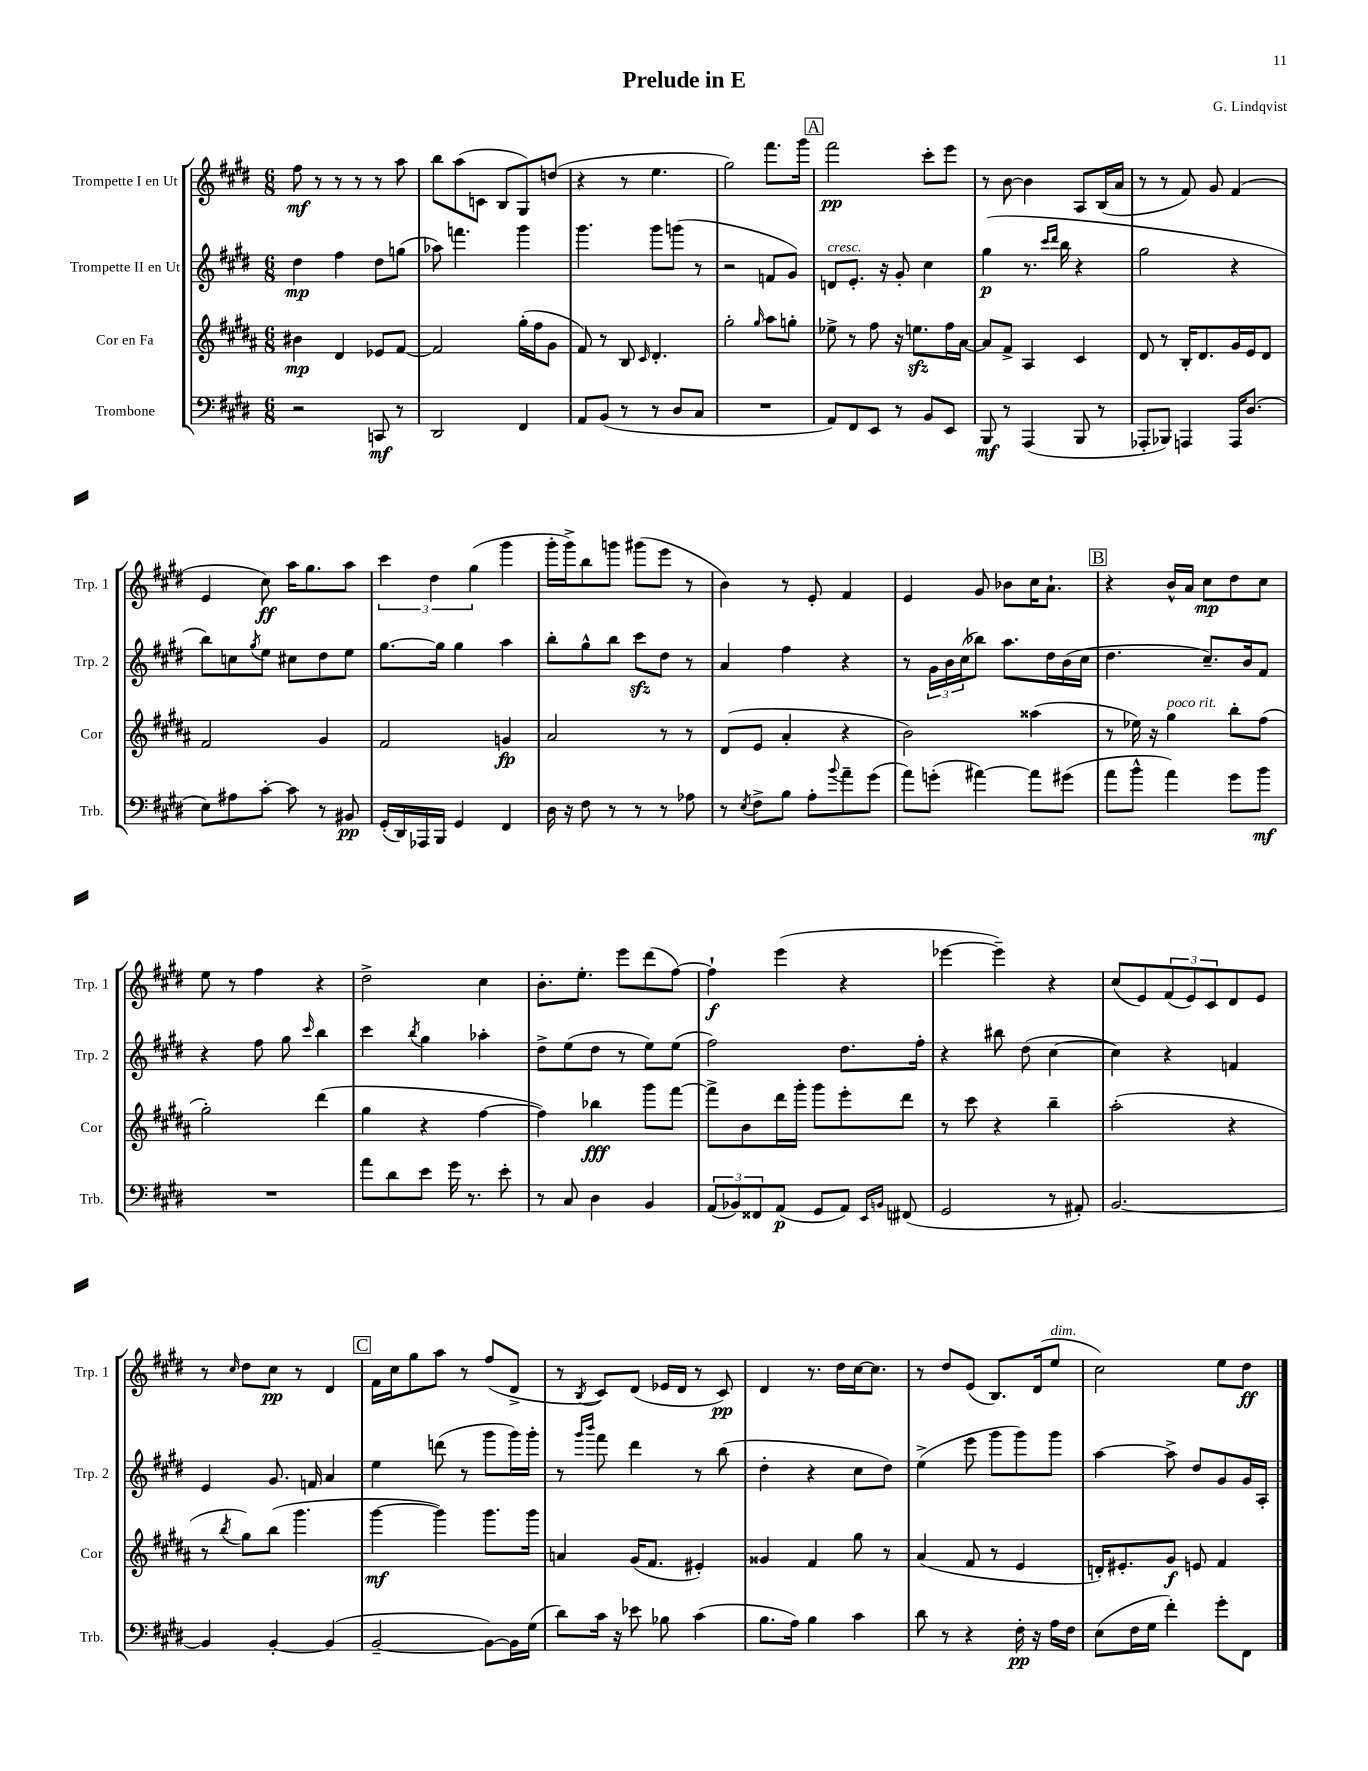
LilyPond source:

\header { title = "Prelude in E" composer = "G. Lindqvist" }
<<
\new StaffGroup <<
\new Staff = "s0" \with { instrumentName = "Trompette I en Ut" shortInstrumentName = "Trp. 1" } {
    \clef treble \key e \major \numericTimeSignature \time 6/8
    fis''8\mf r8 r8 r8 r8 a''8 |
    b''8 a''8( c'8 b8 gis8) d''8( |
    r4 r8 e''4. |
    gis''2) fis'''8. gis'''16 |
    \mark \markup { \box "A" } fis'''2\pp cis'''8-. e'''8 |
    r8 b'8~ b'4 a8 b16( a'16 |
    r8 r8 fis'8) gis'8 fis'4( |
    e'4 cis''8\ff) a''16 gis''8. a''8 |
    \tuplet 3/2 { cis'''4 dis''4 gis''4( } gis'''4 |
    gis'''16-. gis'''16->) b''8 g'''8 gis'''8( e'''8 r8 |
    b'4) r8 e'8-. fis'4 |
    e'4 gis'8 bes'8 cis''16 a'8.-! |
    \mark \markup { \box "B" } r4 b'16-^ a'16 cis''8\mp dis''8 cis''8 |
    e''8 r8 fis''4 r4 |
    dis''2-> cis''4 |
    b'8.-. e''8.-. e'''8 dis'''8( fis''8~) |
    fis''4-!\f e'''4( r4 |
    ees'''4~ ees'''4--) r4 |
    cis''8( e'8) \tuplet 3/2 { fis'8( e'8) cis'8 } dis'8 e'8 |
    r8 \grace { cis''16 } dis''8 cis''8\pp r8 dis'4 |
    \mark \markup { \box "C" } fis'16 cis''16 gis''8 a''8 r8 fis''8( dis'8-> |
    r8 \acciaccatura { b8 } cis'8) dis'8( ees'16 dis'16 r8 cis'8\pp) |
    dis'4 r8. dis''16 cis''16~ cis''8. |
    r8 dis''8 e'8( b8.) dis'16( e''8^\markup { \italic "dim." } |
    cis''2) e''8 dis''8\ff \bar "|." |
}
\new Staff = "s1" \with { instrumentName = "Trompette II en Ut" shortInstrumentName = "Trp. 2" } {
    \clef treble \key e \major \numericTimeSignature \time 6/8
    dis''4\mp fis''4 dis''8 g''8( |
    aes''8) f'''4. gis'''4 |
    gis'''4. gis'''8 g'''8( r8 |
    r2 f'8 gis'8) |
    \mark \markup { \box "A" } d'8^\markup { \italic "cresc." } e'8.-. r16 gis'8-. cis''4 |
    gis''4\p( r8. \grace { cis'''16 dis'''16 } b''16 r4 |
    gis''2 r4 |
    b''8) c''8 \acciaccatura { gis''8 } e''8 cis''8 dis''8 e''8 |
    gis''8.~ gis''16 gis''4 a''4 |
    b''8-. gis''8-^ b''8 cis'''8\sfz dis''8 r8 |
    a'4 fis''4 r4 |
    r8 \tuplet 3/2 { gis'16 b'16 cis''16( } bes''8) a''8. dis''16 b'16( cis''16 |
    \mark \markup { \box "B" } dis''4. cis''8.--) b'16 fis'8 |
    r4 fis''8 gis''8 \grace { cis'''16 } b''4 |
    cis'''4 \acciaccatura { b''8 } gis''4 aes''4-. |
    dis''8-> e''8( dis''8 r8 e''8) e''8( |
    fis''2) dis''8. fis''16-. |
    r4 bis''8 dis''8( cis''4~ |
    cis''4) r4 f'4 |
    e'4 gis'8. f'16 a'4 |
    \mark \markup { \box "C" } e''4 d'''8( r8 gis'''8 gis'''16) gis'''16-. |
    r8 \grace { gis'''16 b'''16 } fis'''8 dis'''4 r8 b''8( |
    dis''4-. r4 cis''8 dis''8) |
    e''4->( e'''8 gis'''8 gis'''8) gis'''8 |
    a''4~ a''8-> dis''8 gis'8 gis'16 a16-. \bar "|." |
}
\new Staff = "s2" \with { instrumentName = "Cor en Fa" shortInstrumentName = "Cor" } {
    \clef treble \key b \major \numericTimeSignature \time 6/8
    bis'4\mp dis'4 ees'8 fis'8~ |
    fis'2 gis''16-.( fis''16 gis'8 |
    fis'8) r8 b8 \grace { cis'16 } dis'4.-. |
    gis''2-. \grace { gis''16 } ais''8 g''8-. |
    \mark \markup { \box "A" } ees''8-> r8 fis''8 r16 e''8.\sfz fis''16 ais'16~ |
    ais'8 fis'8-> ais4 cis'4 |
    dis'8 r8 b16-. dis'8. gis'16 e'16 dis'8 |
    fis'2 gis'4 |
    fis'2 g'4\fp |
    ais'2 r8 r8 |
    dis'8( e'8 ais'4-. r4 |
    b'2) aisis''4( |
    \mark \markup { \box "B" } r8 ees''16) r16 gis''4^\markup { \italic "poco rit." } b''8-. fis''8( |
    gis''2-.) dis'''4( |
    gis''4 r4 fis''4~ |
    fis''4) bes''4\fff gis'''8 fis'''8~ |
    fis'''8-> b'8 dis'''16 gis'''16-. gis'''8 e'''8-. dis'''8 |
    r8 cis'''8 r4 b''4-- |
    ais''2-.( r4 |
    r8 \acciaccatura { b''8 } gis''8) b''8( gis'''4. |
    \mark \markup { \box "C" } gis'''4~\mf gis'''4) gis'''8. gis'''16 |
    a'4 gis'16( fis'8. eis'4-.) |
    gisis'4 fis'4 gis''8 r8 |
    ais'4( fis'8 r8 e'4 |
    d'16-.) eis'8.-. gis'8\f e'8 fis'4 \bar "|." |
}
\new Staff = "s3" \with { instrumentName = "Trombone" shortInstrumentName = "Trb." } {
    \clef bass \key e \major \numericTimeSignature \time 6/8
    r2 c,8\mf r8 |
    dis,2 fis,4 |
    a,8 b,8( r8 r8 dis8 cis8 |
    R2. |
    \mark \markup { \box "A" } a,8) fis,8 e,8 r8 b,8 e,8 |
    b,,8\mf r8 a,,4( b,,8 r8 |
    aes,,8-. bes,,8) a,,4 a,,16 dis8.( |
    e8) ais8 cis'8~-. cis'8 r8 bis,8\pp |
    gis,16-.( dis,16) aes,,16 b,,16 gis,4 fis,4 |
    dis16 r16 fis8 r8 r8 r8 aes8 |
    r8 \acciaccatura { e8 } fis8-> b8 a8-. \appoggiatura { b'8 } a'8-- gis'8( |
    a'8) g'8-.( ais'4~) ais'8 gis'8( |
    \mark \markup { \box "B" } a'8 b'8-^ a'4) gis'8 b'8\mf |
    R2. |
    a'8 dis'8 e'8 gis'16 r8. e'8-. |
    r8 cis8 dis4 b,4 |
    \tuplet 3/2 { a,8( bes,8) fisis,8 } a,8\p( gis,8 a,8) \grace { e,16 b,16 } fis,8( |
    gis,2 r8 ais,8-.) |
    b,2.~ |
    b,4 b,4~-. b,4( |
    \mark \markup { \box "C" } b,2~-- b,8~) b,16 gis16( |
    dis'8) cis'16 r16 ees'8 bes8 cis'4( |
    b8. a16) b4 cis'4 |
    dis'8 r8 r4 fis16-.\pp r16 a16 fis16 |
    e8( fis16 gis16 fis'4-.) gis'8-. fis,8 \bar "|." |
}
>>
>>
\layout { \context { \Score \remove "Bar_number_engraver" } }
